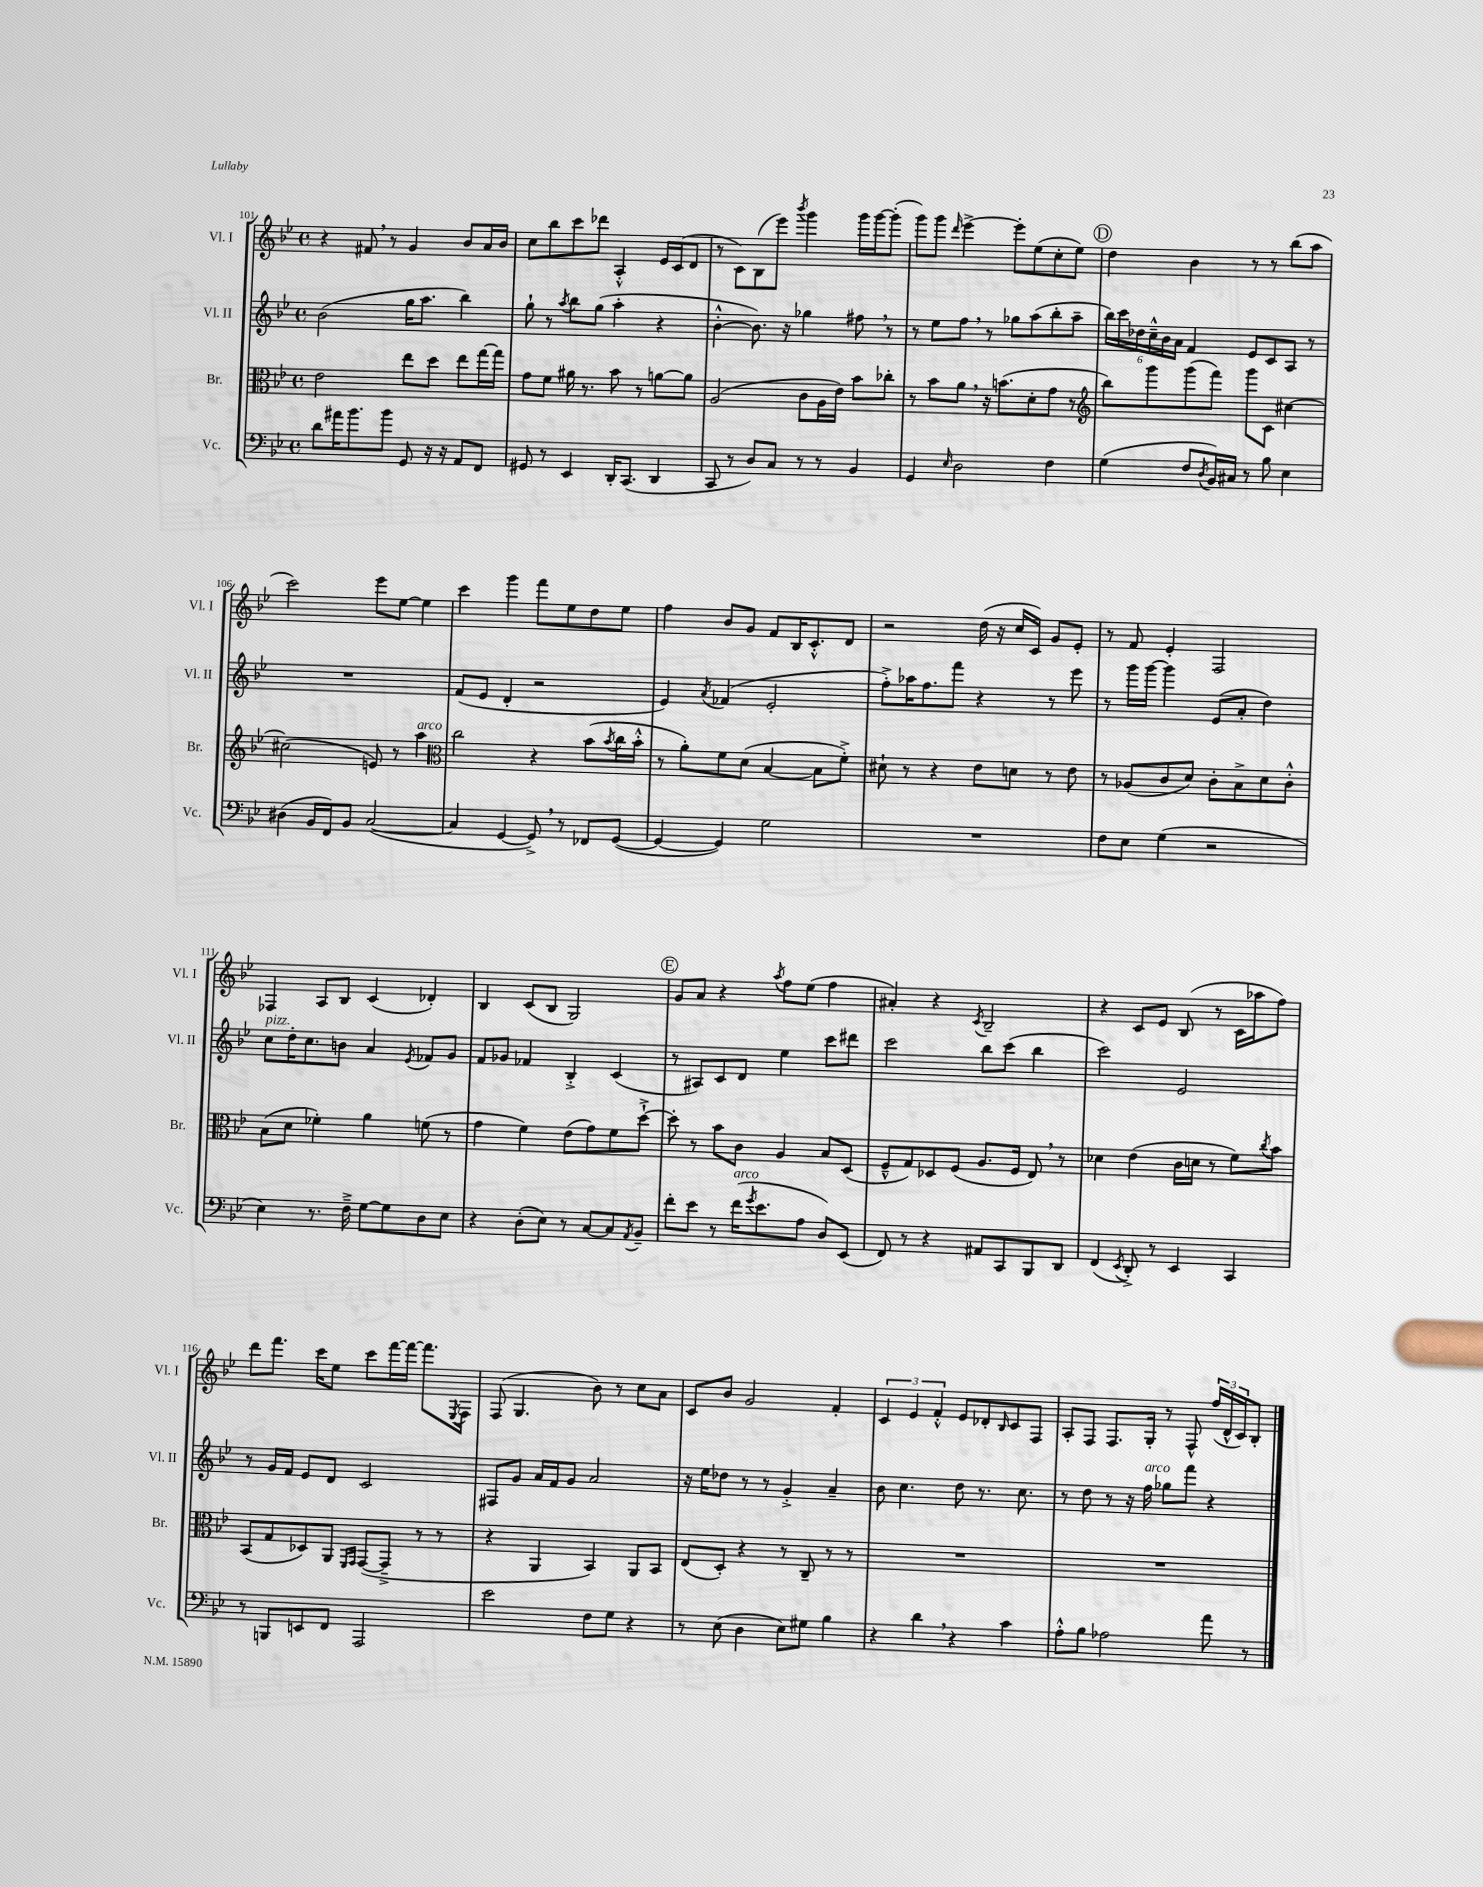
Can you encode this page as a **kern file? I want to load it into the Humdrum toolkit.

**kern	**kern	**kern	**kern
*staff4	*staff3	*staff2	*staff1
*clefF4	*clefC3	*clefG2	*clefG2
*k[b-e-]	*k[b-e-]	*k[b-e-]	*k[b-e-]
*M4/4	*M4/4	*M4/4	*M4/4
*met(c)	*met(c)	*met(c)	*met(c)
8d	2e-	(2b-	4r
16a#	.	.	.
8.b-	.	.	.
.	.	.	8f#
8b-	.	.	8r
8GG	8ee-	16gg	4g
.	.	8.aa	.
16r	8dd	.	.
16r	.	.	.
8AA	8ee-	4bb-)	8b-
8FF	[16gg	.	16a
.	16gg]	.	16b-
=	=	=	=
8GG#	8g	8gg`	8cc
8r	8f	8r	8bb-
.	.	8qaa	.
4EE-	16a#	8bb-	8ccc
.	8.r	.	.
.	.	(8gg	8ddd-
16DD'	8b-	4aa'	4A'^^
(8.CC	.	.	.
.	8r	.	.
4DD	[8a	4r	16e-
.	.	.	(16c
.	8a]	.	8d
=	=	=	=
8CC	(2A	[4b-'^^	8r
8r	.	.	8c)
8D)	.	8.b-])	(8B-
8C	.	.	8eee-)
.	.	16r	.
.	.	.	8qbbb-
8r	8c	4gg-	4ggg
8r	16A	.	.
.	16e-)	.	.
4BB-	8b-	8ff#	16ggg
.	.	.	[16ggg
.	8cc-'	8r	(8ggg']
=	=	=	=
4GG	8r	8r	8ggg)
.	8b-	8ee-	8ggg
16qqE-	.	.	16qqddd
2D	8a	8ff	[4eee-^
.	16r	8r	.
.	(8.b	.	.
.	.	8gg-	8eee-']
.	8d'	(8aa	(8ee-
4F	8g	8bb-'	8cc'
.	8r	8aa~	8ee-)
=	=	=	=
*	*clefG2	*	*
(4G	8bb-)	24bb-)	4dd
.	.	24ccc	.
.	.	24dd-	.
.	8ggg	24cc~^^	.
.	.	24b-	.
.	.	24a	.
8F	(8ggg	4f	4b-
8qD	.	.	.
16BB-)	8fff)	.	.
16C#	.	.	.
8r	8ggg	8e-	8r
8B-	8c	8c	8r
4E-	[4cc#	8A	(8bb-
.	.	8r	8aa
=	=	=	=
(4D#	(2cc#]	1r	2ccc)
16BB-	.	.	.
16FF)	.	.	.
8BB-	.	.	.
([2C	8e)	.	8eee-
.	8r	.	[8ee-
.	4aa	.	4ee-]
=	=	=	=
*	*clefC3	*	*
4C]	2cc	(8f	4ccc
.	.	8e-	.
[4GG	.	4d'	4ggg
8GG^])	4r	2r	8fff
8r	.	.	8ee-
8FF-	(8b-	.	8dd
.	8qb-	.	.
([8GG	16cc	.	8ee-
.	16b-'^^	.	.
=	=	=	=
4GG_	8r	4e-)	4ff
.	8a')	.	.
.	.	8qa	.
4GG])	8f	(4f-	8b-
.	(8d	.	8g
2G	[4B-	2e-'	8f
.	.	.	16B-
.	.	.	8.c'^^
.	8B-]	.	.
.	8f'^)	.	8d
=	=	=	=
1r	8d#`	8ff'^)	2r
.	8r	16aa-	.
.	.	8.ff	.
.	4r	.	.
.	.	8fff	.
.	8e-	4r	(16dd
.	.	.	16r
.	8d	.	16cc
.	.	.	16c)
.	8r	8r	8g
.	8e-	8eee-	8e-'
=	=	=	=
8F	8r	8r	8r
8E-	(8A-	16ggg	8f
.	.	[16ggg	.
(4G	8c	4ggg]	4e-'
.	8d)	.	.
2r	8c'	(8e-	2F
.	8B-^	8a'	.
.	8d	4dd)	.
.	8c'^^	.	.
=	=	=	=
4E-)	(8B-	8cc	4F-
.	8d	16dd'	.
.	.	8.cc	.
8.r	4f-')	.	8A
.	.	8b	8B-
16F~^	.	.	.
[8G	4a	4a	(4c
8G]	.	.	.
.	.	8qe-	.
8D	(8f	8f-	4d-')
8E-	8r	8g	.
=	=	=	=
4r	4g	8f	4B-
.	.	8g-	.
(8D'	4f)	4f-	(8c
8E-)	.	.	8B-
8r	(8e-	4B-'^	2G)
[8C	8g)	.	.
8C]	8f	(4c	.
8qAA	.	.	.
8BB-~	[8dd`^	.	.
=	=	=	=
8f'	8dd']	8r	8g
8e-	8r	8A#)	8a
8r	8b-	8c	4r
(16f	8c	8d	.
8qg	.	.	.
8.e-	.	.	.
.	.	.	8qaa
.	4A	4ee-	8ff
8A	.	.	(8ee-
8D)	8B-	8ccc	4ff
(8EE-	(8D	8ddd#	.
=	=	=	=
8FF)	8F~^^	2ccc	4a#')
8r	8G)	.	.
4r	8D-	.	4r
.	(8F	.	.
.	.	.	8qc
8AA#	8.A	8bb-	2B-~
8CC	.	(8ccc	.
.	16F	.	.
8BBB-	8E-)	4bb-	.
8DD	8r	.	.
=	=	=	=
(4FF	4d-	2ccc)	4r
8qEE-	.	.	.
8DD'^)	(4e-	.	8c
8r	.	.	8e-
4EE-	16c	2e-	(8B-
.	16d	.	.
.	8r	.	8r
4CC	8f)	.	16c
.	.	.	16aa-
.	8qcc	.	.
.	8b-	.	8ff)
=	=	=	=
8r	(8BB-	8r	8ddd
8BBB	8G	16g	8.fff
.	.	16f	.
8EE	8D-)	8e-	.
.	.	.	16ccc
8FF	8AA	8d	8ee-
.	16qqFF	.	.
.	16qqGG	.	.
2AAA	([8GG	2c	8ccc
.	8GG~^]	.	[16fff
.	.	.	16fff_
.	8r	.	8.fff]
.	8r	.	.
.	.	.	8qE-
.	.	.	16F
=	=	=	=
2e-	4r	8F#	(8F
.	.	8g	4.G
.	4AA	16a	.
.	.	16f	.
.	.	8g	.
8F	4BB-)	2a	8b-)
8G	.	.	8r
4r	8AA	.	8cc
.	8BB-	.	8a
=	=	=	=
8r	(8E-	16r	8c
.	.	16ee-	.
(8E-	8D')	8dd-	8b-
4D	4r	8r	2g
.	.	8r	.
8E-)	8r	4g'^	.
8G#	8C~	.	.
4B-	8r	4a~	4f'
.	8r	.	.
=	=	=	=
4r	1r	8b-	6c
.	.	4.cc	.
.	.	.	6e-
4d	.	.	.
.	.	.	6f'^^
4r	.	8dd	8e-
.	.	8.r	8d-'
.	.	.	16qqB-
4c	.	.	8c
.	.	8.cc	.
.	.	.	8F
=	=	=	=
8A'^^	1r	8r	8A'
8B-	.	8dd	8F
2A-	.	8r	8.F
.	.	16r	.
.	.	16ff	16G'
.	.	8gg-	8r
.	.	8fff	8F^^
8a	.	4r	(24ff
.	.	.	24d^^
.	.	.	24c)
8r	.	.	8B-'
==	==	==	==
*-	*-	*-	*-
